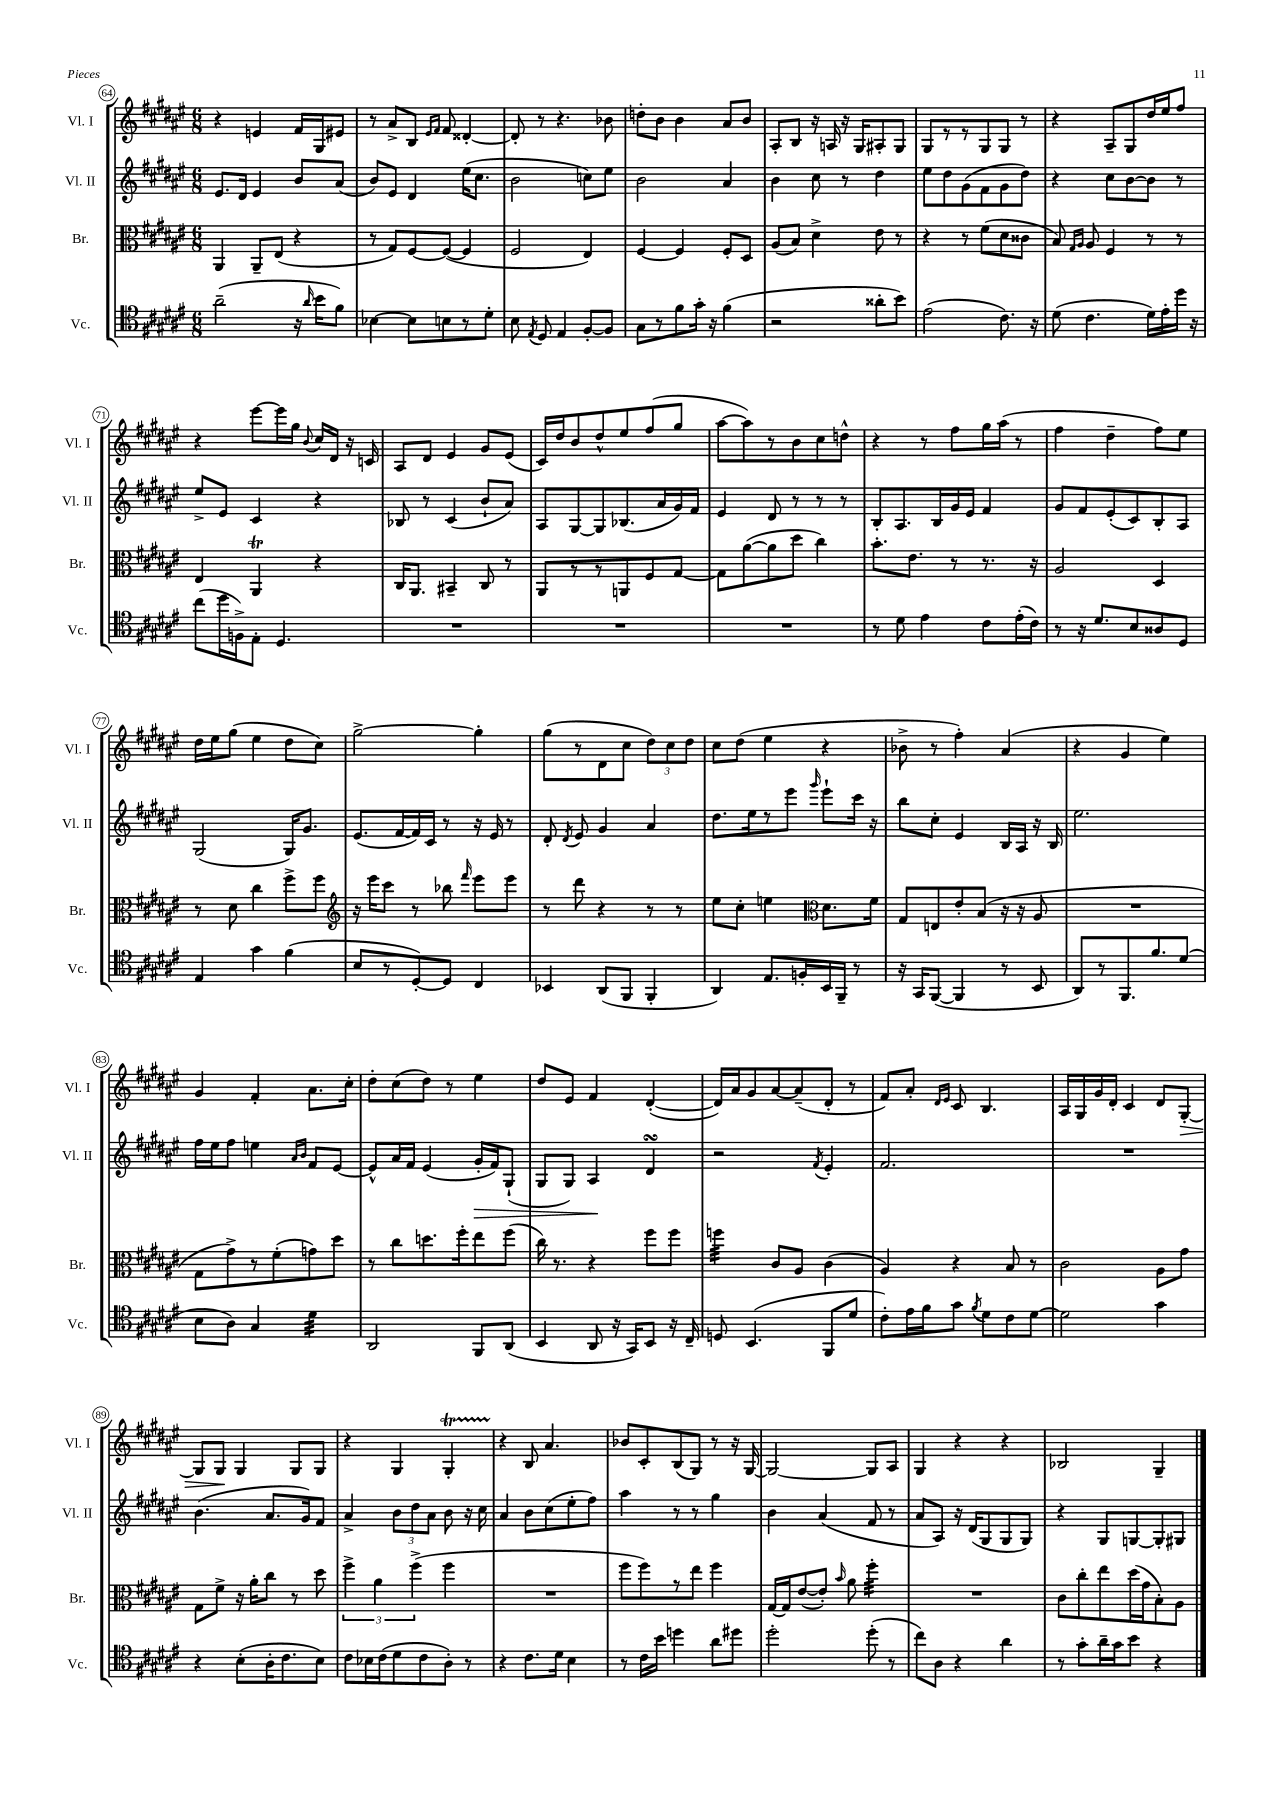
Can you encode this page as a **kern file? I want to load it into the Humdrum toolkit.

**kern	**kern	**kern	**kern
*staff4	*staff3	*staff2	*staff1
*clefC4	*clefC3	*clefG2	*clefG2
*k[f#c#g#d#a#e#]	*k[f#c#g#d#a#e#]	*k[f#c#g#d#a#e#]	*k[f#c#g#d#a#e#]
*M6/8	*M6/8	*M6/8	*M6/8
(2a#~	4AA#	8.e#	4r
.	.	16d#	.
.	8AA#~	4e#	4e
.	(8E#	.	.
16r	4r	8b	16f#
16qqa#	.	.	.
16b	.	.	16G#
8f#)	.	(8a#	8e#
=	=	=	=
[4B-	8r	8b)	8r
.	8G#)	8e#	8a#^
8B-]	[8F#	4d#	8B
.	.	.	16qqe#
.	.	.	16qqf#
8B	(8F#_	.	8f#
8r	4F#]	(16ee#	[4d##'
.	.	8.cc#	.
8d#'	.	.	.
=	=	=	=
8B	2F#	2b	8d##']
8qE#	.	.	.
8D#	.	.	8r
4E#	.	.	4.r
[8F#'	4E#)	8cc)	.
8F#]	.	8ee#	8b-
=	=	=	=
8G#	[4F#	2b	8dd'
8r	.	.	8b
8f#	4F#]	.	4b
16g#'	.	.	.
16r	.	.	.
(4f#	8F#'	4a#	8a#
.	8D#	.	8b
=	=	=	=
2r	(8A#	4b	8A#'
.	8B)	.	8B
.	4d#^	8cc#	16r
.	.	.	16A
.	.	8r	16r
.	.	.	16G#
8a##'	8e#	4dd#	8A#'
8b)	8r	.	8G#
=	=	=	=
(2e#	4r	8ee#	8G#
.	.	8dd#	8r
.	8r	(8g#	8r
.	(8f#	8f#	8G#
8.c#)	8d#	8g#	8G#
.	8c##	8dd#)	8r
16r	.	.	.
=	=	=	=
(8d#	8B)	4r	4r
.	16qqG#	.	.
.	16qqA#	.	.
4.c#	8A#	.	.
.	4F#	8cc#	8A#~
.	.	[8b	8G#
16d#)	8r	8b]	16dd#
16e#'	.	.	16ee#
16dd#	8r	8r	8ff#
16r	.	.	.
=	=	=	=
(8cc#	4E#	8ee#^	4r
16dd#	.	8e#	.
16F^)	.	.	.
8E#'	4AA#	4c#	[8eee#
4.D#	.	.	16eee#]
.	.	.	16gg#
.	.	.	8qqb
.	4r	4r	16cc#
.	.	.	16d#
.	.	.	16r
.	.	.	16c
=	=	=	=
2.r	16C#	8B-	8A#
.	8.AA#	.	.
.	.	8r	8d#
.	4BB#~	(4c#	4e#
.	8C#	8b`	8g#
.	8r	8a#)	(8e#
=	=	=	=
2.r	8AA#	8A#	16c#)
.	.	.	16dd#
.	8r	[8G#	8b
.	8r	8G#]	8dd#^^
.	8AA	(8.B-	8ee#
.	8F#	.	(8ff#
.	.	16a#	.
.	[8G#	16g#)	8gg#
.	.	16f#	.
=	=	=	=
2.r	8G#]	4e#	[8aa#
.	([8a#	.	8aa#])
.	8a#]	8d#	8r
.	8dd#	8r	8b
.	4cc#)	8r	8cc#
.	.	8r	8dd^^
=	=	=	=
8r	8.b'	8B'	4r
8d#	.	8.A#	.
.	8.e#	.	.
4e#	.	.	8r
.	.	16B	.
.	8r	16g#	8ff#
.	.	16e#	.
8c#	8.r	4f#	16gg#
.	.	.	(16aa#
(16e#'	.	.	8r
16c#)	16r	.	.
=	=	=	=
8r	2A#	8g#	4ff#
16r	.	8f#	.
8.d#	.	.	.
.	.	(8e#'	4dd#~
8B	.	8c#)	.
8A##	4D#	8B'	8ff#)
8D#	.	8A#	8ee#
=	=	=	=
4E#	8r	(2G#	16dd#
.	.	.	16ee#
.	8d#	.	(8gg#
4g#	4cc#	.	4ee#
(4f#	8ff#^	16G#)	8dd#
.	.	8.g#	.
.	8ff#	.	8cc#)
=	=	=	=
*	*clefG2	*	*
8B	16r	(8.e#	[2gg#^
.	16eee#	.	.
8r	8ccc#	.	.
.	.	[16f#	.
[8D#')	8r	16f#])	.
.	.	16c#	.
8D#]	8bb-	8r	.
.	16qqfff#	.	.
4C#	8eee#	16r	4gg#']
.	.	16e#	.
.	8eee#	8r	.
=	=	=	=
4BB-	8r	8d#'	(8gg#
.	.	8qd#	.
.	8ddd#	8e#	8r
(8AA#	4r	4g#	8d#
8FF#	.	.	8cc#
4FF#'	8r	4a#	12dd#)
.	.	.	12cc#
.	8r	.	.
.	.	.	12dd#
=	=	=	=
4AA#)	8ee#	8.dd#	8cc#
.	8cc#'	.	(8dd#
.	.	16ee#	.
8.E#	4ee	8r	4ee#
.	.	8eee#	.
16F'	.	.	.
*	*clefC3	*	*
.	.	16qqggg#	.
16BB	8.d#	8eee#`	4r
16FF#~	.	.	.
8r	.	16ccc#	.
.	16f#	16r	.
=	=	=	=
16r	8G#	8bb	8b-^
16GG#	.	.	.
([8FF#	8E	8cc#'	8r
4FF#]	8e#'	4e#	4ff#')
.	(8B	.	.
8r	16r	16B	(4a#
.	16r	16A#	.
8BB	8A#	16r	.
.	.	16B	.
=	=	=	=
8AA#)	2.r	2.ee#	4r
8r	.	.	.
8.FF#	.	.	4g#
8.f#	.	.	.
.	.	.	4ee#)
(8d#	.	.	.
=	=	=	=
8B	8G#	16ff#	4g#
.	.	16ee#	.
8A#)	8g#^)	8ff#	.
4G#	8r	4ee	4f#'
.	(8f#'	.	.
.	.	16qqa#	.
.	.	16qqb	.
4d#	8g)	8f#	8.a#
.	8dd#	[8e#	.
.	.	.	16cc#'
=	=	=	=
2AA#	8r	8e#^^]	8dd#'
.	8cc#	16a#	(8cc#
.	.	16f#	.
.	8.dd	(4e#	8dd#)
.	.	.	8r
.	16ff#'	.	.
8FF#	8ee#	16g#'	4ee#
.	.	16f#)	.
(8AA#	(8ff#	(8G#`	.
=	=	=	=
4BB	16cc#)	8G#	8dd#
.	8.r	.	.
.	.	8G#)	8e#
8AA#	4r	4A#	4f#
16r	.	.	.
16GG#)	.	.	.
8BB	8ff#	4d#	([4d#'
16r	8ff#	.	.
16C#~	.	.	.
=	=	=	=
8D	4ff	2r	16d#])
.	.	.	16a#
(4.BB	.	.	8g#
.	8c#	.	[8a#
.	8A#	.	(8a#~]
.	.	8qf#	.
8FF#	(4c#	4e#'	8d#'
8d#	.	.	8r
=	=	=	=
8c#')	4A#)	2.f#	8f#)
16e#	.	.	8a#'
16f#	.	.	.
.	.	.	16qqd#
.	.	.	16qqe#
8g#	4r	.	8c#
8qf#	.	.	.
8d#	.	.	4.B
8c#	8B	.	.
[8d#	8r	.	.
=	=	=	=
2d#]	2c#	2.r	16A#
.	.	.	16G#
.	.	.	16g#
.	.	.	16d#'
.	.	.	4c#
4g#	8A#	.	8d#
.	8g#	.	[8G#'
=	=	=	=
4r	8G#	(4.b	8G#]
.	8f#^	.	8G#
(8B'	16r	.	4G#
.	16a#'	.	.
16A#'	8cc#	8.a#	.
8.c#	.	.	.
.	8r	.	8G#
.	.	16g#)	.
8B)	8dd#	8f#	8G#
=	=	=	=
8c#	6ff#^	4a#^	4r
16B-	.	.	.
.	6a#	.	.
(16c#	.	.	.
8d#	.	12b	4G#
.	(6ff#^	12dd#	.
8c#	.	.	.
.	.	12a#	.
8A#')	4ff#	8b	4G#'
8r	.	16r	.
.	.	16cc#	.
=	=	=	=
4r	2.r	4a#	4r
8.c#	.	8b	8B
.	.	(8cc#	4.a#
16d#	.	.	.
4B	.	8ee#'	.
.	.	8ff#)	.
=	=	=	=
8r	8ff#	4aa#	8b-
16c#	8ff#)	.	8c#'
16b	.	.	.
4dd	8r	8r	(8B
.	8ee#	8r	8G#)
8a#	4ff#	4gg#	8r
8dd#	.	.	16r
.	.	.	[16G#
=	=	=	=
2dd#'	[16G#	4b	2G#_
.	16G#]	.	.
.	([8e#	.	.
.	8e#'])	(4a#	.
.	16qqb	.	.
.	8a#	.	.
(8dd#'	4ff#'	8f#	8G#]
8r	.	8r	8A#
=	=	=	=
8cc#)	2.r	8a#	4G#
8A#	.	8A#)	.
4r	.	16r	4r
.	.	(16d#	.
.	.	8G#	.
4a#	.	8G#	4r
.	.	8G#)	.
=	=	=	=
8r	8c#	4r	2B-
8g#'	8cc#'	.	.
16a#~	8ee#	8G#	.
16g#	.	.	.
8b	(16dd#	[8G	.
.	16g#	.	.
4r	8B')	8G']	4G#~
.	8A#	8G#	.
==	==	==	==
*-	*-	*-	*-
